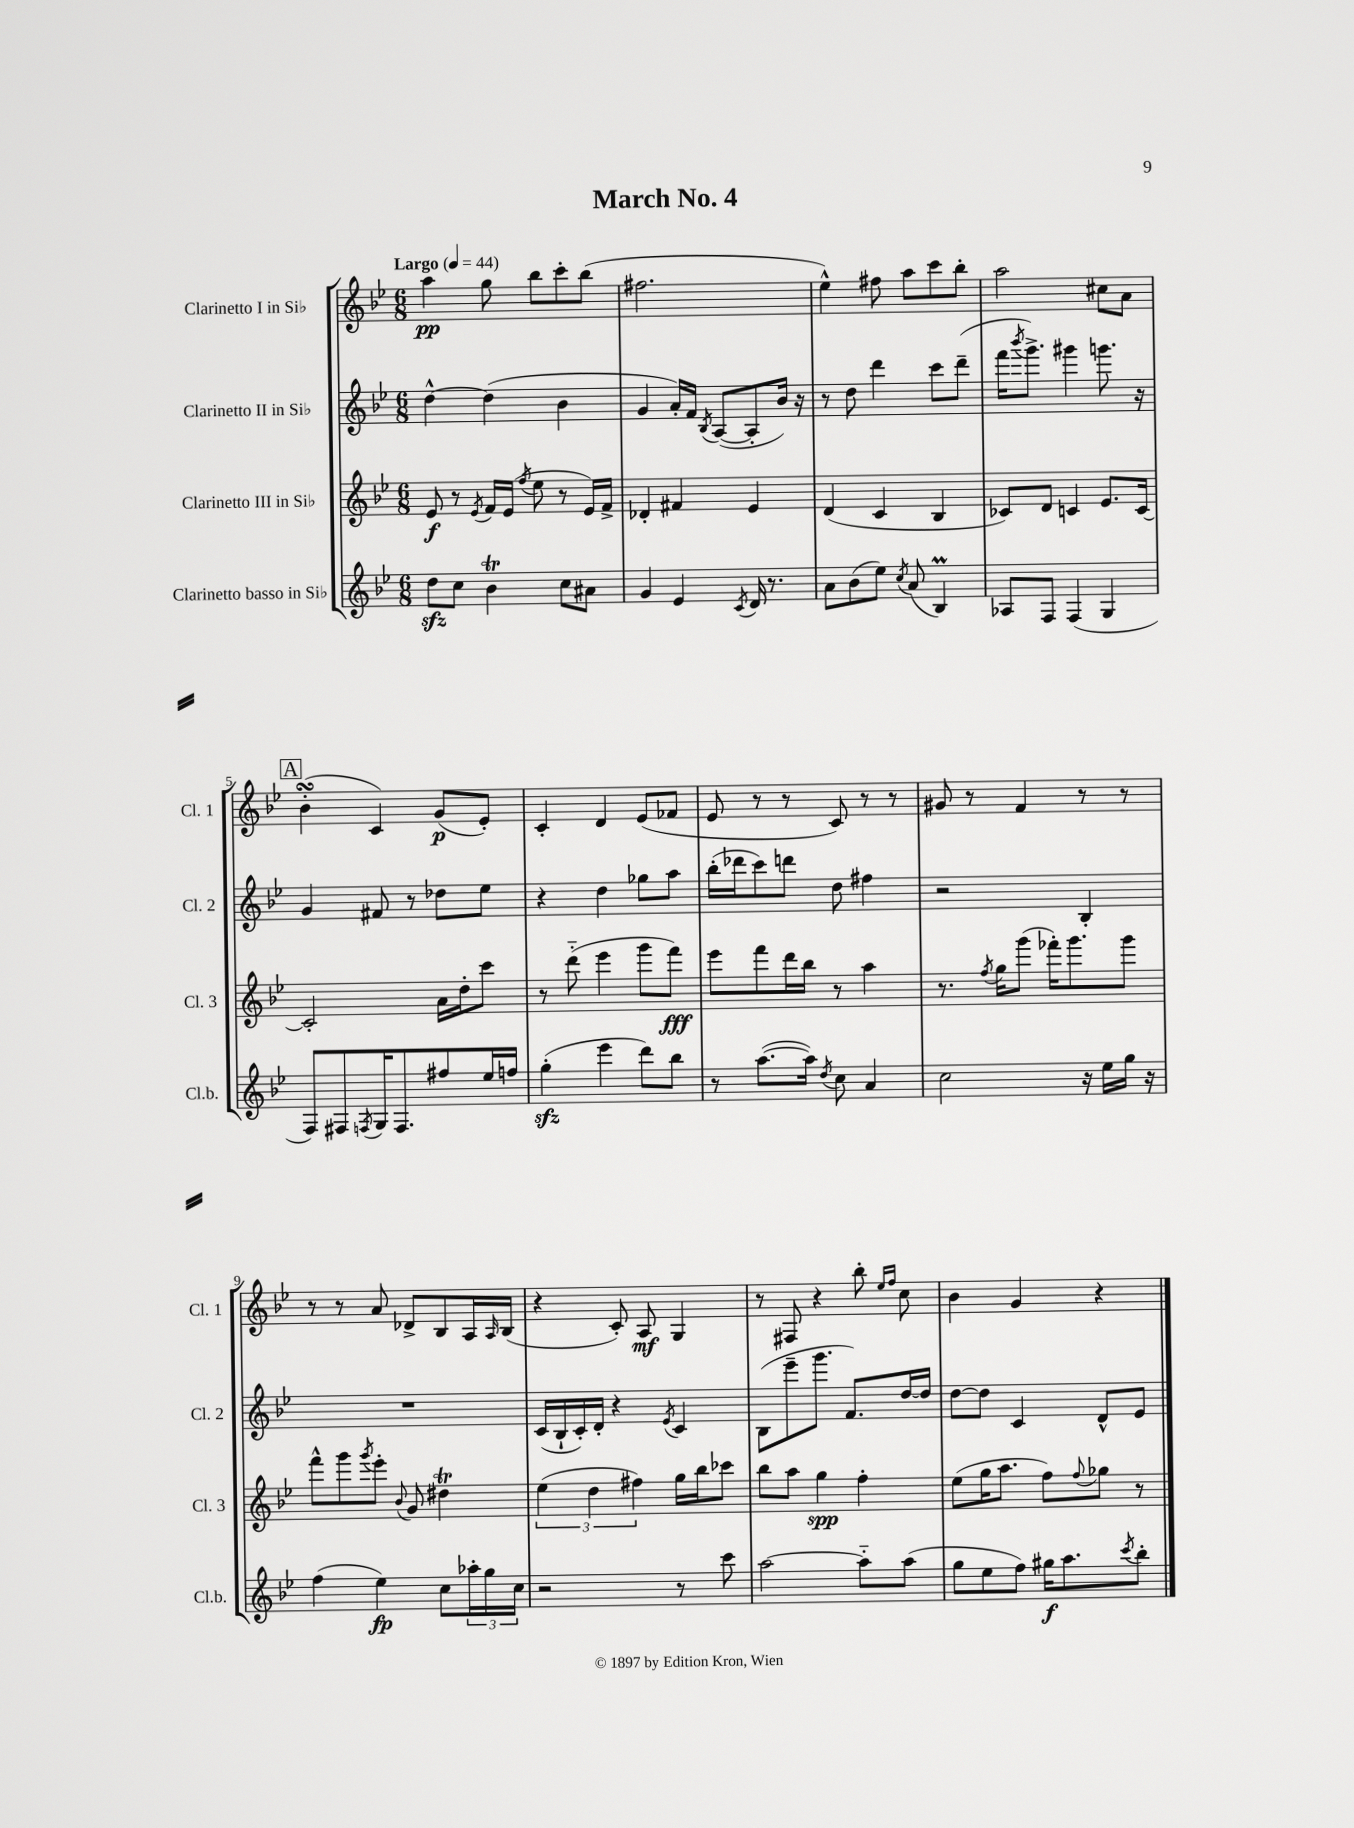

**kern	**dynam	**kern	**dynam	**kern	**kern	**dynam
*part4	*part4	*part3	*part3	*part2	*part1	*part1
*staff4	*staff4	*staff3	*staff3	*staff2	*staff1	*staff1
*I"Clarinetto basso in Si♭	*	*I"Clarinetto III in Si♭	*	*I"Clarinetto II in Si♭	*I"Clarinetto I in Si♭	*
*I'Cl.b.	*	*I'Cl. 3	*	*I'Cl. 2	*I'Cl. 1	*
*clefG2	*	*clefG2	*	*clefG2	*clefG2	*
*k[b-e-]	*	*k[b-e-]	*	*k[b-e-]	*k[b-e-]	*
*M6/8	*	*M6/8	*	*M6/8	*M6/8	*
*MM44	*	*MM44	*	*MM44	*MM44	*
=1	=1	=1	=1	=1	=1	=1
!	!	!	!	!	!LO:TX:a:B:t=Largo	!
8ddzz\L	.	8e-/	f	[4dd^^\	4aa\	pp
8cc\J	.	8r	.	.	.	.
.	.	8qe-/	.	.	.	.
4b-T\	.	16f/LL	.	(4dd\]	8gg\	.
.	.	(16e-/JJ	.	.	.	.
.	.	8qff/	.	.	.	.
.	.	8ee-\	.	.	8bb-\L	.
8cc\L	.	8r	.	4b-\	8ccc'\	.
8a#X\J	.	16e-/LL)	.	.	(8bb-\J	.
.	.	16f^/JJ	.	.	.	.
=2	=2	=2	=2	=2	=2	=2
4g/	.	4d-X'/	.	4g/	2.ff#X\	.
4e-/	.	4f#X/	.	16a'/LL)	.	.
.	.	.	.	16f/JJ	.	.
.	.	.	.	8qB-/	.	.
.	.	.	.	([8A/L	.	.
8qc/	.	.	.	.	.	.
16d/	.	4e-/	.	8A'/]	.	.
8.r	.	.	.	.	.	.
.	.	.	.	16b-/Jk)	.	.
.	.	.	.	16r	.	.
=3	=3	=3	=3	=3	=3	=3
8a\L	.	(4d/	.	8r	4ee-^^\)	.
(8b-\	.	.	.	8dd\	.	.
8ee-\J)	.	4c/	.	4ddd\	8ff#X\	.
8qcc/	.	.	.	.	.	.
(8a/	.	.	.	.	8aa\L	.
4B-M/)	.	4B-/	.	8ccc\L	8ccc\	.
.	.	.	.	(8ddd~\J	8bb-'\J	.
=4	=4	=4	=4	=4	=4	=4
8A-X/L	.	8c-X/L)	.	16fff\KL	2aa\	.
.	.	.	.	8qbbb-/	.	.
.	.	.	.	8.ggg^\J)	.	.
8F/J	.	8d/J	.	.	.	.
(4F/	.	4cn/	.	4ggg#X\	.	.
4G/	.	8.e-/L	.	8.gggn\	8cc#X\L	.
.	.	.	.	.	8a\J	.
.	.	[16c/Jk	.	16r	.	.
!!LO:LB:g=z
!!LO:REH:place=s1:t=A
=5	=5	=5	=5	=5	=5	=5
8F/L)	.	2c'/]	.	4g/	(4b-sSSs'\	.
8F#X/	.	.	.	.	.	.
8qFn/	.	.	.	.	.	.
16G/K	.	.	.	8f#X/	4c/)	.
8.F/	.	.	.	.	.	.
.	.	.	.	8r	.	.
8ff#X/	.	16a\LL	.	8dd-X\L	(8g/L	p
.	.	16dd'\J	.	.	.	.
16ee-/L	.	8ccc\J	.	8ee-\J	8e-'/J)	.
16ffn/JJ	.	.	.	.	.	.
=6	=6	=6	=6	=6	=6	=6
(4ggzz'\	.	8r	.	4r	4c'/	.
.	.	(8ddd\	.	.	.	.
4eee-\	.	4eee-\	.	4dd\	4d/	.
8ddd\L)	.	8ggg\L	.	8gg-X\L	(8e-/L	.
8bb-\J	.	8fff\J)	fff	8aa\J	8f-X/J	.
=7	=7	=7	=7	=7	=7	=7
8r	.	8eee-\L	.	(16bb-'\LL	8e-/	.
.	.	.	.	16ddd-X\J	.	.
([8.aa\L	.	8fff\	.	8ccc\)	8r	.
.	.	16ddd\L	.	8dddn\J	8r	.
16aa\Jk])	.	16bb-\JJ	.	.	.	.
8qdd/	.	.	.	.	.	.
8cc\	.	8r	.	8dd\	8c/)	.
4a/	.	4aa\	.	4ff#X\	8r	.
.	.	.	.	.	8r	.
=8	=8	=8	=8	=8	=8	=8
2cc\	.	8.r	.	2r	8g#X/	.
.	.	.	.	.	8r	.
.	.	8qff/	.	.	.	.
.	.	16gg\KL	.	.	.	.
.	.	(8ggg\J	.	.	4f/	.
.	.	16fff-X'\KL)	.	.	.	.
.	.	8.ggg\	.	.	.	.
16r	.	.	.	4B-'/	8r	.
16ee-\LL	.	.	.	.	.	.
16gg\JJ	.	8ggg\J	.	.	8r	.
16r	.	.	.	.	.	.
!!LO:LB:g=z
=9	=9	=9	=9	=9	=9	=9
(4ff\	.	8fff^^\L	.	2.r	8r	.
.	.	8ggg\	.	.	8r	.
.	.	8qggg/	.	.	.	.
4ee-\)	fp	8eee-'\J	.	.	8a/	.
.	.	8qqb-/	.	.	.	.
.	.	8g/	.	.	8d-X^/L	.
8cc\L	.	4dd#Xt\	.	.	8B-/	.
24aa-X'\L	.	.	.	.	16A/L	.
24gg\	.	.	.	.	.	.
.	.	.	.	.	16qqA/	.
.	.	.	.	.	(16B-/JJ	.
24cc\JJ	.	.	.	.	.	.
=10	=10	=10	=10	=10	=10	=10
2r	.	(6ee-\	.	(16c/LL	4r	.
.	.	.	.	16B-`/	.	.
.	.	.	.	16c'/)	.	.
.	.	6dd\	.	.	.	.
.	.	.	.	16d'/JJ	.	.
.	.	.	.	4r	8c'/)	.
.	.	6ff#X\)	.	.	.	.
.	.	.	.	.	8A/	mf
.	.	.	.	8qe-/	.	.
8r	.	16gg\LL	.	4c/	4G/	.
.	.	16bb-\J	.	.	.	.
8ccc\	.	8ccc-X\J	.	.	.	.
=11	=11	=11	=11	=11	=11	=11
[2aa\	.	8bb-\L	.	(8B-\L	8r	.
.	.	8aa\J	.	8eee-~\	8F#X/	.
.	.	4gg\	spp	8.ggg\J	4r	.
.	.	.	.	8.f/L)	.	.
8aa\L]	.	4ff'\	.	.	8bb-'\	.
.	.	.	.	.	16qqee-/LL	.
.	.	.	.	.	16qqff/JJ	.
(8aa\J	.	.	.	[16dd/L	8cc\	.
.	.	.	.	16dd/JJ]	.	.
=12	=12	=12	=12	=12	=12	=12
8gg\L	.	(8ee-\L	.	[8dd\L	4b-\	.
8ee-\	.	16gg\K	.	8dd\J]	.	.
.	.	8.aa\J	.	.	.	.
8ff\J)	.	.	.	4c/	4g/	.
16gg#X\KL	f	8ff\L)	.	.	.	.
8.aa\	.	.	.	.	.	.
.	.	8qqff/	.	.	.	.
.	.	8gg-X\J	.	8d^^/L	4r	.
8qccc/	.	.	.	.	.	.
8bb-'\J	.	8r	.	8e-/J	.	.
==	==	==	==	==	==	==
*-	*-	*-	*-	*-	*-	*-
